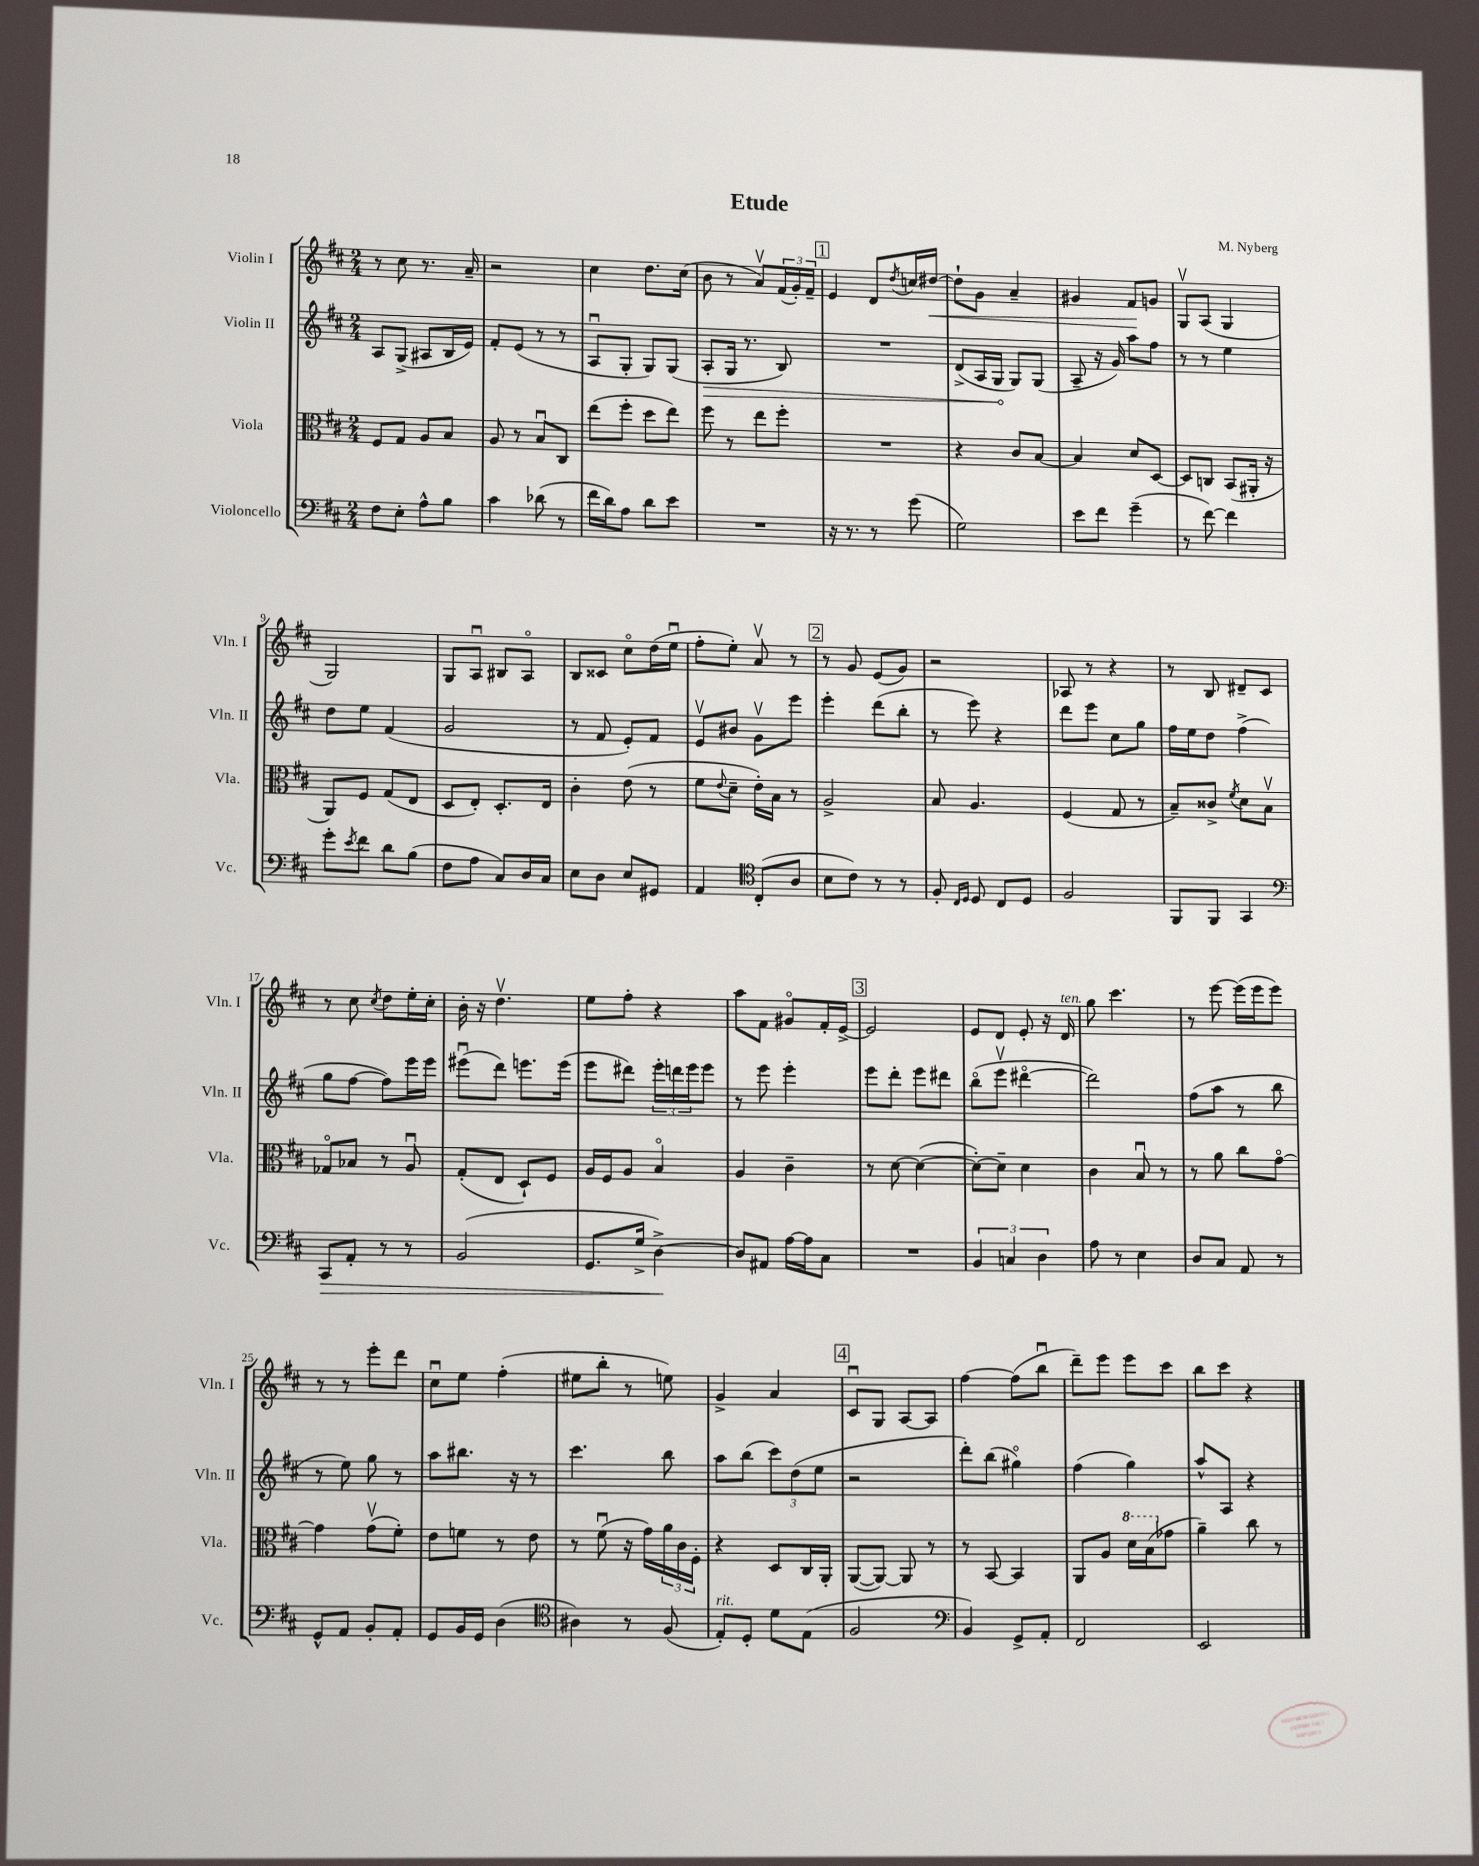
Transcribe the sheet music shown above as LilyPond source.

\header { title = "Etude" composer = "M. Nyberg" }
<<
\new StaffGroup <<
\new Staff = "s0" \with { instrumentName = "Violin I" shortInstrumentName = "Vln. I" } {
    \clef treble \key d \major \numericTimeSignature \time 2/4
    r8 cis''8 r8. a'16-- |
    r2 |
    cis''4 d''8. cis''16( |
    b'8 r8 a'8\upbow) \tuplet 3/2 { fis'16( g'16-.) fis'16-- } |
    \mark \markup { \box "1" } e'4 d'8 \acciaccatura { d''8 } c''16 dis''16~\< |
    dis''8-! g'8 a'4-- |
    gis'4 fis'8\! g'8 |
    g8\upbow a8( g4 |
    g2) |
    g8 a8\downbow bis8 a8\flageolet |
    b8 cisis'8 cis''8\flageolet d''16( e''16\downbow |
    fis''8-. e''8-.) a'8\upbow r8 |
    \mark \markup { \box "2" } r8 g'8 e'8( g'8) |
    r2 |
    aes8 r8 r4 |
    r8 b8 dis'8-- cis'8 |
    r8 cis''8 \acciaccatura { cis''8 } d''8 e''16-. cis''16-. |
    b'16-. r16 d''4.\upbow |
    e''8 fis''8-. r4 |
    a''8 fis'8 gis'8\flageolet fis'16-. e'16~-> |
    \mark \markup { \box "3" } e'2 |
    e'8 d'8 e'8-. r16 d'16^\markup { \italic "ten." } |
    g''8 cis'''4. |
    r8 e'''8~ e'''16( e'''16 e'''8) |
    r8 r8 e'''8-. d'''8 |
    cis''8\downbow e''8 fis''4-.( |
    eis''8 b''8-. r8 e''8) |
    g'4-> a'4 |
    \mark \markup { \box "4" } cis'8\downbow g8 a8~ a8 |
    fis''4~ fis''8( b''8\downbow |
    d'''8--) e'''8 e'''8 cis'''8 |
    b''8 cis'''8 r4 \bar "|." |
}
\new Staff = "s1" \with { instrumentName = "Violin II" shortInstrumentName = "Vln. II" } {
    \clef treble \key d \major \numericTimeSignature \time 2/4
    a8 g8->( ais8 b16 e'16) |
    fis'8-. e'8( r8 r8 |
    a8\downbow g8-. g8) g8( |
    \once \override Hairpin.circled-tip = ##t a8-.\> g16 r8. b8) |
    \mark \markup { \box "1" } R2 |
    d'8->( a16 g16\! g8) g8( |
    a8-- r16 g'16) a''8 fis''8 |
    r8 r8 e''4 |
    d''8 e''8 fis'4( |
    g'2 |
    r8 fis'8 e'8-.) fis'8 |
    e'8\upbow bis'8 g'8\upbow e'''8 |
    \mark \markup { \box "2" } e'''4-. d'''8( b''8-. |
    r8 e'''8) r4 |
    d'''8 e'''8 cis''8 g''8 |
    fis''16 e''16 d''8 fis''4->( |
    g''8 fis''8~ fis''8) e'''16 e'''16 |
    eis'''8\downbow( d'''8) e'''8. e'''16( |
    e'''8 dis'''8) \tuplet 3/2 { e'''16-. d'''16 e'''16 } e'''8 |
    r8 e'''8 e'''4-. |
    \mark \markup { \box "3" } e'''8 d'''8-. e'''8 dis'''8 |
    b''8\flageolet( e'''8\upbow dis'''4~\flageolet |
    dis'''2) |
    fis''8( a''8 r8 b''8 |
    r8 e''8) g''8 r8 |
    a''8 bis''8. r16 r8 |
    cis'''4. b''8 |
    a''8 b''8( \tuplet 3/2 { cis'''8) d''8( e''8 } |
    \mark \markup { \box "4" } r2 |
    d'''8-.) b''8( gis''4\flageolet) |
    fis''4( g''4) |
    a''8-^ a8 r4 \bar "|." |
}
\new Staff = "s2" \with { instrumentName = "Viola" shortInstrumentName = "Vla." } {
    \clef alto \key d \major \numericTimeSignature \time 2/4
    fis8 g8 a8 b8 |
    a8 r8 b8\downbow cis8 |
    e''8( fis''8-. d''8 e''8) |
    fis''8 r8 e''8 fis''8-. |
    \mark \markup { \box "1" } R2 |
    r4 cis'8 b8~ |
    b4 d'8 d8~ |
    d8 c8 b,8( ais,16-. r16 |
    a,8) fis8 g8( e8 |
    d8 e8-.) d8.-. e16 |
    cis'4-. e'8( r8 |
    fis'8 \appoggiatura { e'8 } d'8-- e'16-.) b16 r8 |
    \mark \markup { \box "2" } a2-> |
    b8 a4. |
    fis4( g8 r8 |
    b8--) cisis'8-> \acciaccatura { fis'8 } d'8 b8\upbow |
    ges8\flageolet bes8 r8 a8\downbow |
    g8-.( e8 d8-!) fis8 |
    a16 fis16 a8 b4\flageolet |
    a4 cis'4-- |
    \mark \markup { \box "3" } r8 d'8~ d'4~( |
    d'8~-.) d'8-- d'4 |
    cis'4 b8\downbow r8 |
    r8 a'8 cis''8 g'8~\flageolet |
    g'4 g'8\upbow( fis'8-.) |
    e'8 f'8 r8 e'8 |
    r8 fis'8\downbow( r16 g'16) \tuplet 3/2 { a'16 cis'16 fis16-. } |
    r4 d8 cis16 a,16-. |
    \mark \markup { \box "4" } a,8~( a,8~) a,8 r8 |
    r8 b,8~ b,4 |
    a,8 a8 \ottava #1 d''16 b'16( \ottava #0 ges'8 |
    a'4--) cis''8 r8 \bar "|." |
}
\new Staff = "s3" \with { instrumentName = "Violoncello" shortInstrumentName = "Vc." } {
    \clef bass \key d \major \numericTimeSignature \time 2/4
    fis8 e8-. a8-^ b8 |
    cis'4 des'8( r8 |
    fis'16 d'16) a8 d'8 e'8 |
    R2 |
    \mark \markup { \box "1" } r16 r8. r8 g'8( |
    g2) |
    e'8 fis'8 g'4--( |
    r8 fis'8~) fis'4 |
    g'8-. \acciaccatura { e'8 } fis'8 d'8 b8( |
    fis8 a8 cis8) d16 cis16 |
    e8 d8 e8 gis,8 |
    a,4 \clef tenor cis8-.( a8 |
    \mark \markup { \box "2" } b8 cis'8) r8 r8 |
    fis8-. \grace { cis16 d16 } d8 cis8 d8 |
    fis2 |
    fis,8 fis,8 g,4 |
    \clef bass cis,8\> a,8-. r8 r8 |
    b,2( |
    g,8. g16-> d4~->\!) |
    d8 ais,8 a16~ a16 cis8 |
    \mark \markup { \box "3" } R2 |
    \tuplet 3/2 { b,4 c4 d4 } |
    a8 r8 e4 |
    d8 cis8 a,8 r8 |
    g,8-^ a,8 b,8-. a,8-. |
    g,8 b,16 g,16 d4( |
    \clef tenor ais4) r8 fis8( |
    e8-.^\markup { \italic "rit." }) d8-. d'8 e8( |
    \mark \markup { \box "4" } fis2 |
    \clef bass b,4) g,8-> a,8-. |
    fis,2 |
    e,2 \bar "|." |
}
>>
>>
